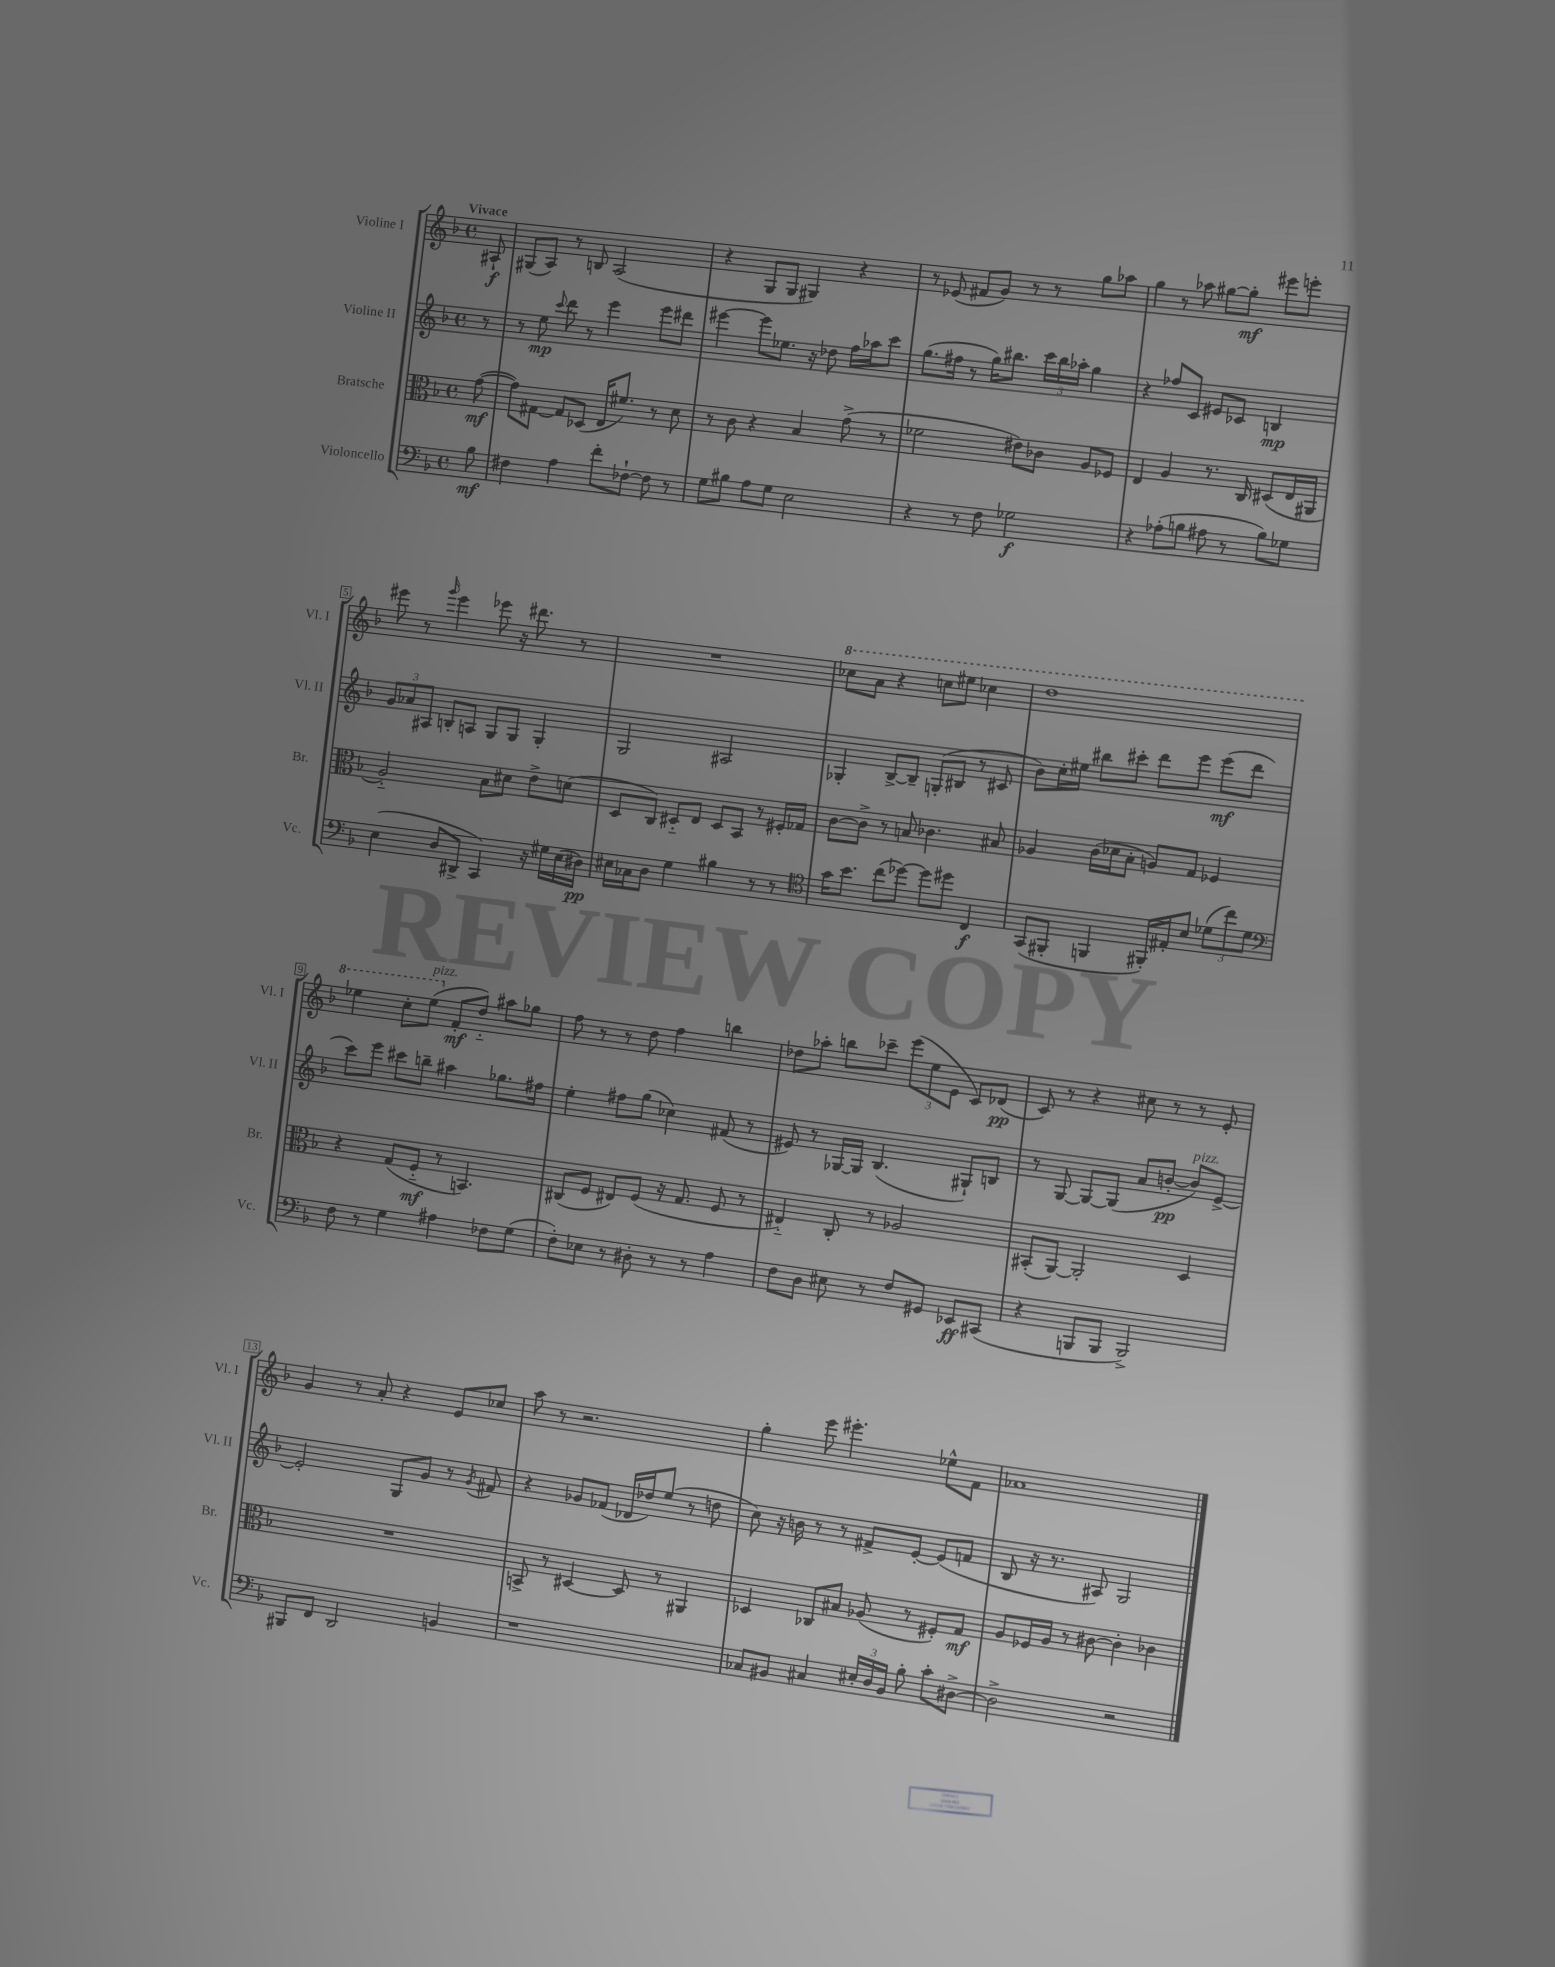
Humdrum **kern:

**kern	**kern	**kern	**kern
*staff4	*staff3	*staff2	*staff1
*clefF4	*clefC3	*clefG2	*clefG2
*k[b-]	*k[b-]	*k[b-]	*k[b-]
*M4/4	*M4/4	*M4/4	*M4/4
*met(c)	*met(c)	*met(c)	*met(c)
8B-	([8g	8r	8A#`
=	=	=	=
4F#	8g])	8r	(8G#
.	[8G#	8ee	8A)
.	.	8qqccc	.
4A	8G#]	8ddd	8r
.	(8D-	8r	8B
8f'	16E	4eee	(2A
.	8.f#)	.	.
[8F-`	.	.	.
8F-]	8r	8eee	.
8r	8d	8ddd#	.
=	=	=	=
8G	8r	[4eee#	4r
8B#	8c	.	.
8A	4r	8eee#]	8G
8G	.	8.ee-	8G
2E	4B-	.	4G#)
.	.	16r	.
.	.	8dd-	.
.	(8g^	16ff	4r
.	.	16aa-	.
.	8r	8ccc	.
=	=	=	=
4r	2f-	(8.gg	8r
.	.	.	(8e-
.	.	16ff#	.
8r	.	8r	8f#
8F	.	16gg)	8g)
.	.	8.bb#	.
2G-	8e#)	.	8r
.	8c-	24ccc	8r
.	.	24bb#	.
.	.	24aa-'	.
.	8A	4gg	8gg
.	8F-	.	8aa-
=	=	=	=
4r	4E	4r	4gg
(8A-'	4A	8ff-	8r
8B	.	8c	8aa-
8A#	8.r	8e#	[8gg#
8r	.	8c-	8gg#']
.	16C	.	.
8B)	(8D#	4B	8eee#
8G-	16E	.	8eee'
.	16AA#	.	.
=	=	=	=
(4E	2A'~)	12g	8eee#
.	.	12a-	.
.	.	.	8r
.	.	12A#	.
.	.	.	16qqggg
8D	.	8B'	4eee#
8DD#^	.	8A	.
4CC)	8B-	8G	8eee-
.	8d#	8G	16r
.	.	.	8.ddd#
16r	8e^	4G'	.
16G#	.	.	.
(16E	(8d	.	8r
16D#)	.	.	.
=	=	=	=
16E#	8D	2G	1r
16C-	.	.	.
8D	8C)	.	.
4G	8D#'~	.	.
.	8E	.	.
4B#	8D#	2A#	.
.	8BB-	.	.
8r	8r	.	.
8r	16F#'	.	.
.	16G-	.	.
=	=	=	=
*clefC4	*	*	*
16g	[8c	4G-'	8ccc-
8.b-	.	.	.
.	8c^]	.	8aa
(8cc	8r	[8B-^	4r
[8dd-)	8B	8B-~]	.
8dd-]	4.c-	(8G'	8ccc
8dd#	.	8B#	8eee#
4C	.	8r	4ccc-
.	8B#	8c#	.
=	=	=	=
(8GG	4A-	8b-)	1ddd
8FF#'	.	16cc'	.
.	.	16ee#	.
4FF	(16c	8bb#	.
.	16d-	.	.
.	8B-'	8ccc#'	.
16FF#')	8A)	8ddd	.
16E#'	.	.	.
8B-	8G	8eee	.
(12d-	4F-	(8eee	.
12cc)	.	.	.
.	.	8ddd	.
12d-	.	.	.
=	=	=	=
*clefF4	*	*	*
8F	4r	8ccc)	4eee-
8r	.	8eee	.
4G	(8G	8ccc#	8ccc'
.	8F'~	8bb~	(8eee-
4A#	8r	4aa#	8f'
.	4.BB)	.	8dd'~)
8F-	.	8.gg-	8aa#
(8G	.	.	8gg-
.	.	16ff#	.
=	=	=	=
8F')	(8C#	4ee'	8ff
8E-	8F	.	8r
8r	8E#)	8ff#	8r
8D#'	(8F	(8gg	8dd
8r	16r	4cc-)	4ff
.	8.G	.	.
8r	.	.	.
4A	8F	(8f#	4bb
.	8r	8r	.
=	=	=	=
8F	4E#'~)	8e#)	8dd-
8D	.	8r	8aa-'
8E#	8C'	[16G-	8bb
.	.	16G-]	.
8r	8r	(4.B-	8ccc-~
8F	2A-	.	(12eee
.	.	.	12ee
8GG#	.	.	.
.	.	.	12e
8EE-	.	8G#`)	8c)
(8CC#	.	8B	(8d-
=	=	=	=
4r	(8BB#'	8r	8c)
.	[8AA)	[8G	8r
8BBB	2AA']	8G_	4r
8BBB	.	(8G]	.
2BBB^)	.	8a	8cc#
.	.	[8b'	8r
.	4D	8b])	8r
.	.	[8e^	8e'
=	=	=	=
8BBB#	1r	2e']	4g
8FF	.	.	.
2DD	.	.	8r
.	.	.	8a'
.	.	8G	4r
.	.	8g	.
4BB	.	8r	8e
.	.	8qg	.
.	.	8f#	8cc-
=	=	=	=
1r	8BB^	4r	8aa
.	8r	.	8r
.	[4D#	8g-	2.r
.	.	(8f-	.
.	8D#]	16d-	.
.	.	16dd-)	.
.	8r	(8ee	.
.	4AA#	8r	.
.	.	8dd	.
=	=	=	=
8C-	4D-	8cc)	4gg'
8BB#	.	16r	.
.	.	16b	.
4C#	8C-	8r	8eee
.	8B#	8r	4.eee#'
24E#'	(8A-	8f#^	.
24D	.	.	.
24BB#	.	.	.
8B-'	8r	[8e'	.
8c'	8F#')	(8e]	8ee-^^
[8D#^	8G	8f	8f
=	=	=	=
2D#^]	8A	8B-	1a-
.	16F-	16r	.
.	16A	8.r	.
.	8r	.	.
.	[8c#	8A#)	.
2r	4c#']	2G	.
.	4c-	.	.
==	==	==	==
*-	*-	*-	*-
